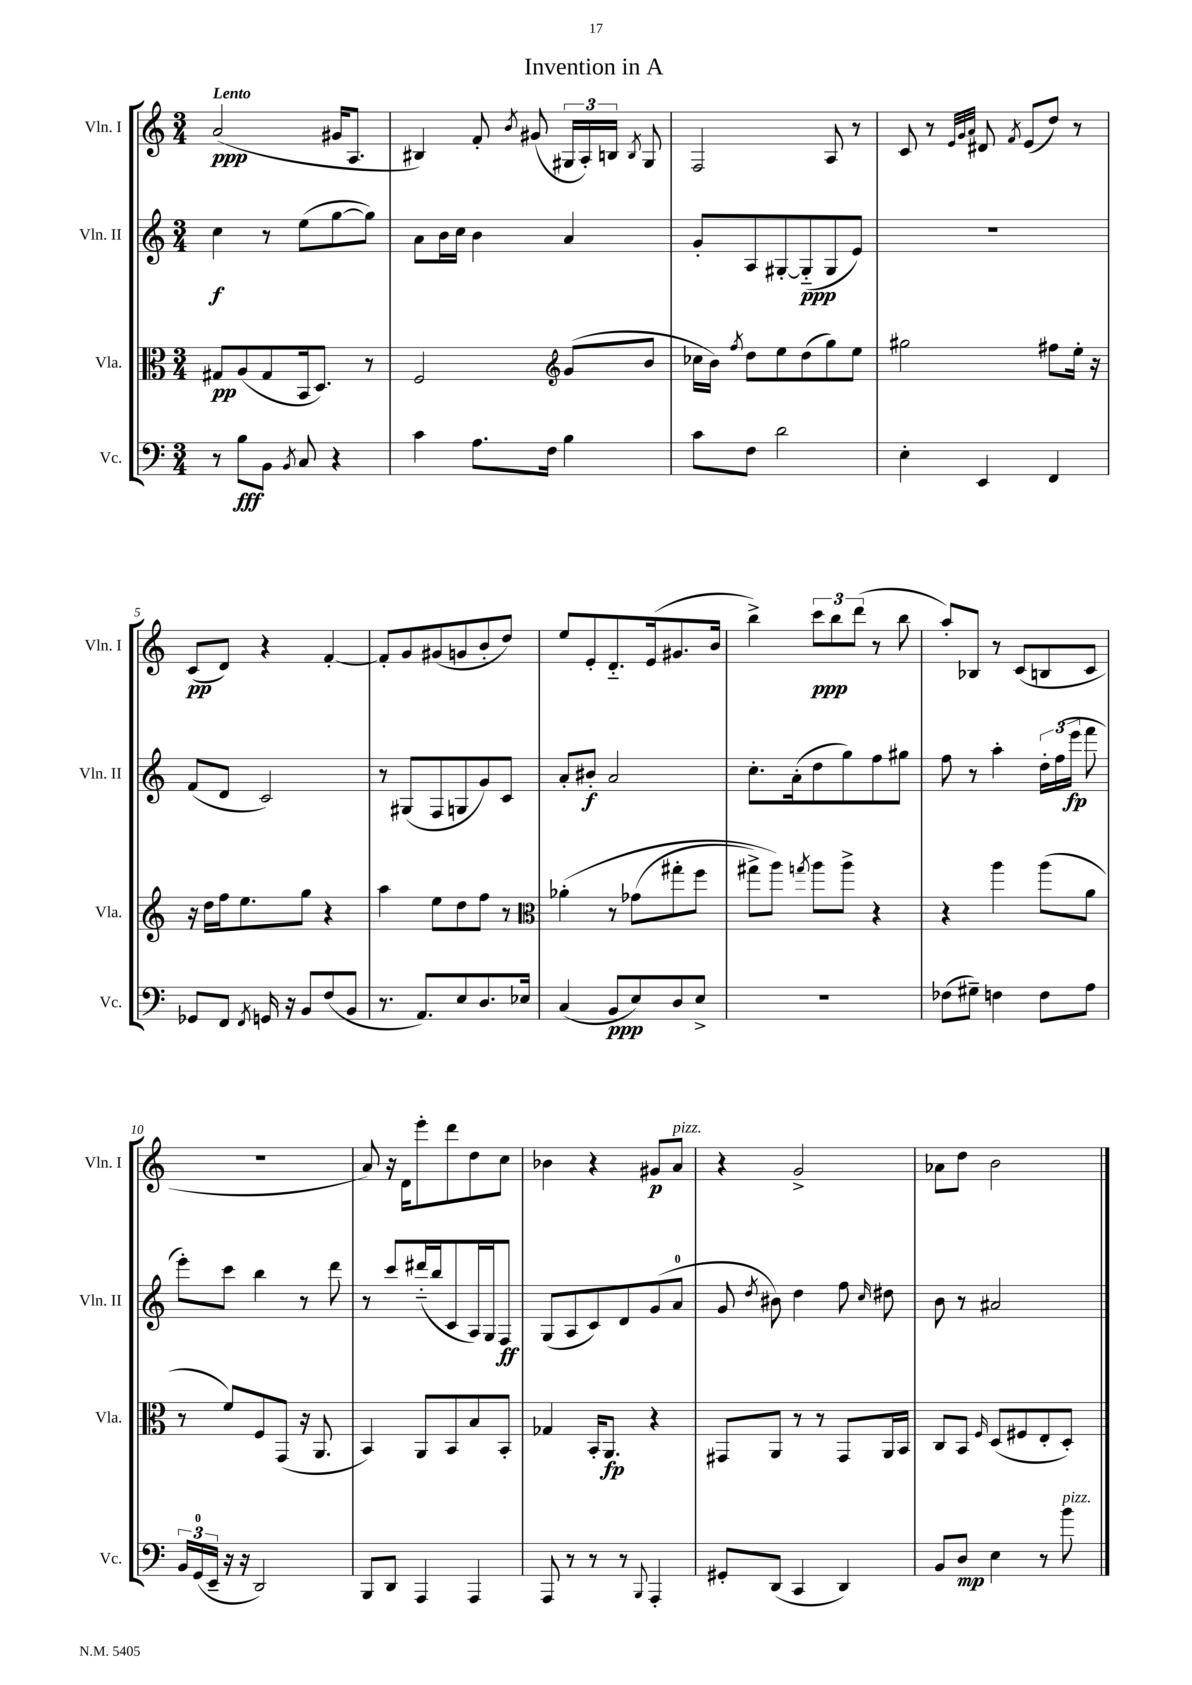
\header { title = "Invention in A" }
<<
\new StaffGroup <<
\new Staff = "s0" \with { instrumentName = "Vln. I" shortInstrumentName = "Vln. I" } {
    \clef treble \key c \major \numericTimeSignature \time 3/4 \tempo "Lento"
    \autoBeamOff a'2\ppp( gis'16[ a8.] |
    bis4) f'8-. \acciaccatura { b'8 } gis'8( \tuplet 3/2 { gis16[ a16-.) b16] } \acciaccatura { b8 } gis8 |
    f2 a8 r8 |
    c'8 r8 \grace { e'32[ g'32 a'32] } dis'8 \acciaccatura { f'8 } e'8[( d''8]) r8 |
    c'8[\pp( d'8]) r4 f'4~-. |
    f'8[-. g'8 gis'8( g'8 b'8-. d''8]) |
    e''8[ e'8-. d'8.-_ e'16( gis'8. b'16] |
    b''4->) \tuplet 3/2 { c'''8[\ppp b''8 d'''8]( } r8 b''8 |
    a''8[-.) bes8] r8 c'8[( b8 c'8] |
    R2. |
    a'8) r16 d'16[ e'''8-. d'''8 d''8 c''8] |
    bes'4 r4 gis'8[\p a'8]^\markup { \italic "pizz." } |
    r4 g'2-> |
    aes'8[ d''8] b'2 \bar "|." |
}
\new Staff = "s1" \with { instrumentName = "Vln. II" shortInstrumentName = "Vln. II" } {
    \clef treble \key c \major \numericTimeSignature \time 3/4
    \autoBeamOff c''4\f r8 e''8[( g''8~ g''8]) |
    a'8[ b'16 c''16] b'4 a'4 |
    g'8[-. a8 gis8~-. gis8-_\ppp( gis8 e'8]) |
    R2. |
    f'8[( d'8] c'2) |
    r8 gis8[( f8 g8 g'8) c'8] |
    a'8[-. bis'8]-.\f a'2 |
    c''8.[-. a'16-.( d''8 g''8) f''8 gis''8] |
    f''8 r8 a''4-. \tuplet 3/2 { d''16[-. f''16( e'''16]\fp } f'''8 |
    e'''8[-.) c'''8] b''4 r8 d'''8 |
    r8 c'''8[ dis'''16-_( b''16 c'8 a16) g16 f8]\ff |
    g8[( a8 c'8) d'8 g'8( a'8]-0 |
    g'8 \acciaccatura { d''8 } bis'8) d''4 f''8 \grace { c''16 } dis''8 |
    b'8 r8 ais'2 \bar "|." |
}
\new Staff = "s2" \with { instrumentName = "Vla." shortInstrumentName = "Vla." } {
    \clef alto \key c \major \numericTimeSignature \time 3/4
    \autoBeamOff gis8[\pp a8( gis8 b,16 d8.]) r8 |
    f2 \clef treble g'8[( b'8] |
    ces''16[ b'16]) \acciaccatura { f''8 } d''8[ e''8 d''8( g''8) e''8] |
    gis''2 fis''8[ e''16]-. r16 |
    r16 d''16[ f''16 e''8. g''8] r4 |
    a''4 e''8[ d''8 f''8] r8 |
    \clef alto aes'4-.\( r8 ges'8[( gis''8-. f''8] |
    gis''8[->) a''8]\) \acciaccatura { g''8 } a''8[ a''8]-> r4 |
    r4 a''4 a''8[( a'8] |
    r8 f'8[) f8 g,8]( r16 a,8. |
    b,4) a,8[ b,8 b8 b,8]-. |
    ges4 b,16[-. a,8.]\fp r4 |
    gis,8[ a,8] r8 r8 gis,8[ a,16 b,16] |
    c8[ b,8] \grace { f16 } d8[( fis8 e8-. d8]-.) \bar "|." |
}
\new Staff = "s3" \with { instrumentName = "Vc." shortInstrumentName = "Vc." } {
    \clef bass \key c \major \numericTimeSignature \time 3/4
    \autoBeamOff r8 b8[\fff b,8] \acciaccatura { b,8 } c8 r4 |
    c'4 a8.[ f16] b4 |
    c'8[ f8] d'2 |
    e4-. e,4 f,4 |
    ges,8[ f,8] \acciaccatura { f,8 } g,16 r16 b,8[ f8( b,8] |
    r8. a,8.[) e8 d8. ees16] |
    c4( b,8[\ppp e8) d8 e8]-> |
    R2. |
    fes8[( gis8]--) f4 f8[ a8] |
    \tuplet 3/2 { b,16[ g,16-0( e,16]-- } r16 r16 d,2) |
    b,,8[ d,8] a,,4 a,,4 |
    a,,8 r8 r8 r8 \appoggiatura { b,,8 } a,,4-. |
    gis,8[-. d,8]( c,4 d,4) |
    b,8[ d8]\mp e4 r8 b'8^\markup { \italic "pizz." } \bar "|." |
}
>>
>>
